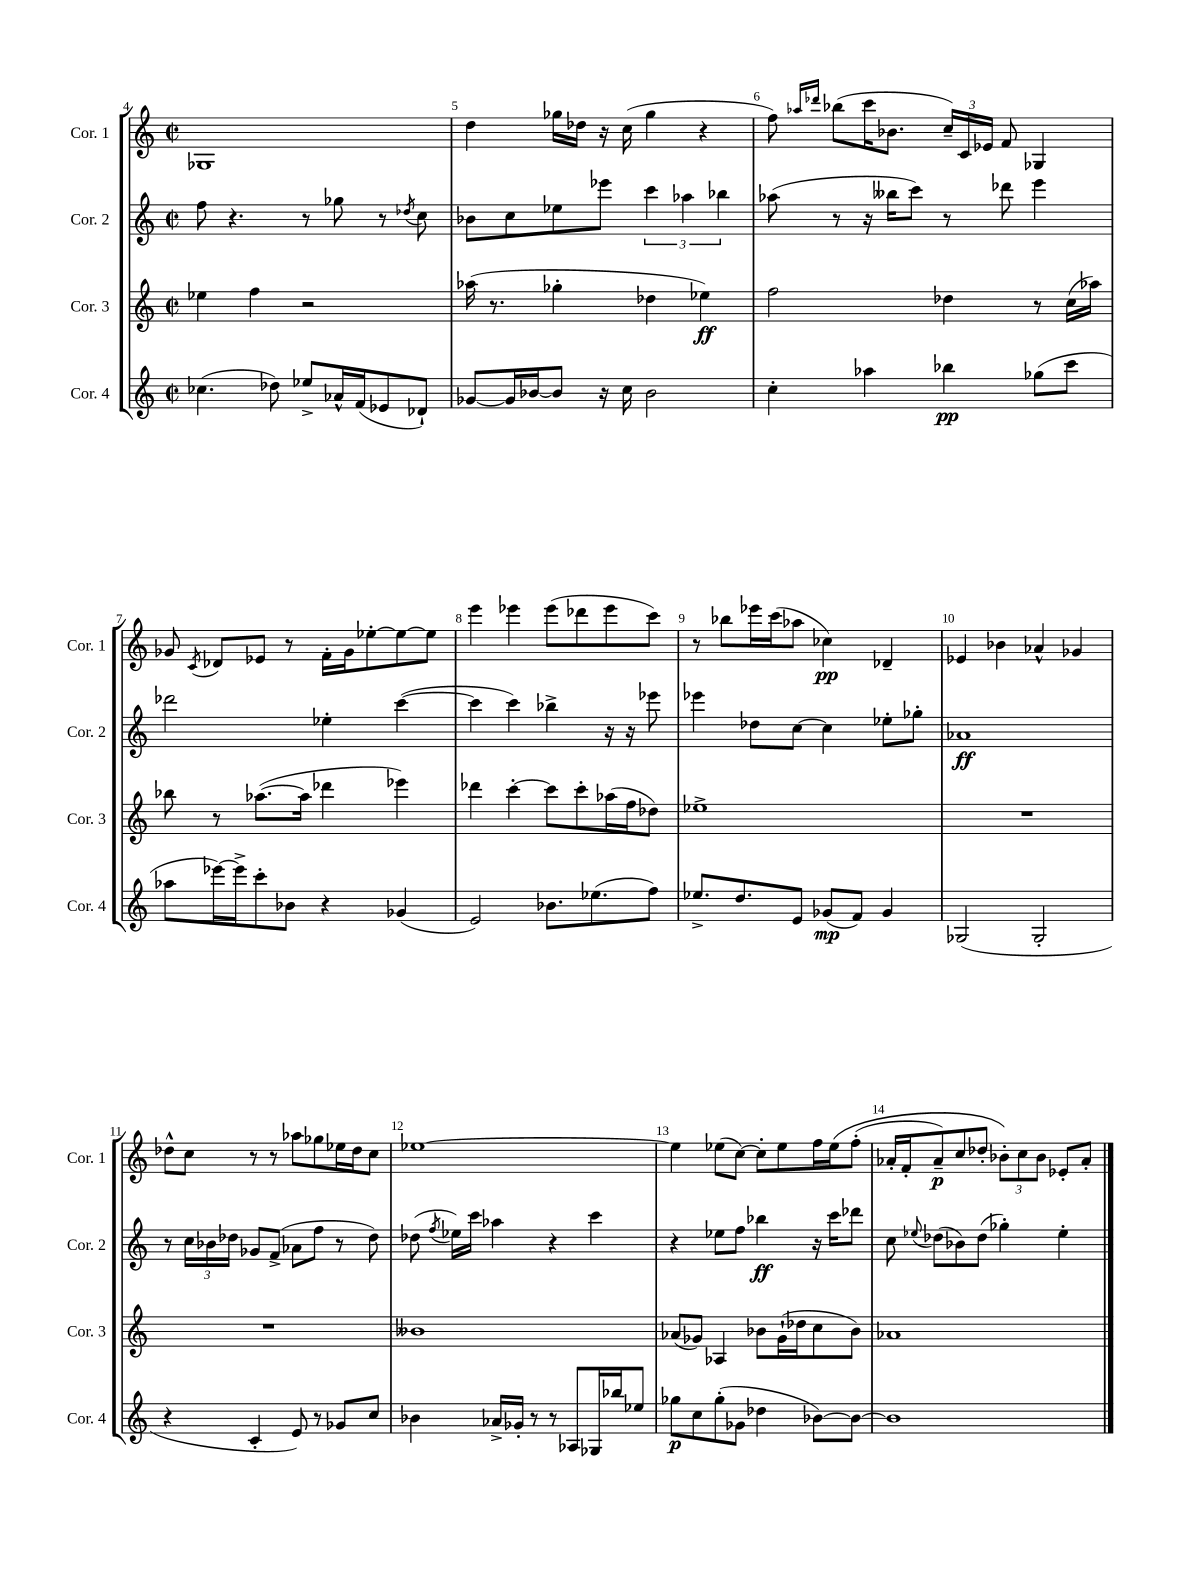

**kern	**kern	**kern	**kern
*staff4	*staff3	*staff2	*staff1
*clefG2	*clefG2	*clefG2	*clefG2
*k[]	*k[]	*k[]	*k[]
*M2/2	*M2/2	*M2/2	*M2/2
*met(c|)	*met(c|)	*met(c|)	*met(c|)
(4.cc-	4ee-	8ff	1G-
.	.	4.r	.
.	4ff	.	.
8dd-)	.	.	.
8ee-^	2r	8r	.
16a-^^	.	8gg-	.
(16f	.	.	.
8e-	.	8r	.
.	.	8qdd-	.
8d-`)	.	8cc	.
=	=	=	=
[8g-	(16aa-	8b-	4dd
.	8.r	.	.
16g-]	.	8cc	.
[16b-	.	.	.
8b-]	4gg-'	8ee-	16gg-
.	.	.	16dd-
16r	.	8eee-	16r
16cc	.	.	(16cc
2b-	4dd-	6ccc	4gg-
.	.	6aa-	.
.	4ee-)	.	4r
.	.	6bb-	.
=	=	=	=
4cc'	2ff	(8aa-	8ff)
.	.	.	16qqaa-
.	.	.	16qqddd-
.	.	8r	(8bb-
4aa-	.	16r	16ccc
.	.	16bb--	8.b-
.	.	8ccc)	.
4bb-	4dd-	8r	24cc~)
.	.	.	24c
.	.	.	24e-
.	.	8ddd-	8f
(8gg-	8r	4eee	4G-
8ccc	(16cc	.	.
.	16aa-)	.	.
=	=	=	=
8aa-	8bb-	2ddd-	8g-
.	.	.	8qc
[16eee-)	8r	.	8d-
16eee-^]	.	.	.
8ccc'	([8.aa-	.	8e-
8b-	.	.	8r
.	16aa-]	.	.
4r	4ddd-	4ee-'	16f'
.	.	.	16g-
.	.	.	[8ee-'
(4g-	4eee-)	([4ccc	8ee-_
.	.	.	8ee-]
=	=	=	=
2e)	4ddd-	4ccc]	4eee
.	[4ccc'	4ccc)	4eee-
8.b-	8ccc]	4bb-^	(8eee-
.	8ccc'	.	8ddd-
(8.ee-	.	.	.
.	(16aa-	16r	8eee-
.	16ff	16r	.
8ff)	8dd-)	8eee-	8ccc)
=	=	=	=
8.ee-^	1ee-^	4eee-	8r
.	.	.	8bb-
8.dd	.	.	.
.	.	8dd-	16eee-
.	.	.	(16ccc
8e	.	[8cc	8aa-
(8g-	.	4cc]	4cc-)
8f)	.	.	.
4g-	.	8ee-'	4d-~
.	.	8gg-'	.
=	=	=	=
(2G-	1r	1a-	4e-
.	.	.	4b-
2G-'	.	.	4a-^^
.	.	.	4g-
=	=	=	=
4r	1r	8r	8dd-^^
.	.	24cc	8cc
.	.	24b-	.
.	.	24dd-	.
4c'	.	8g-	8r
.	.	(8f^	8r
8e)	.	8a-	8aa-
8r	.	8ff	8gg-
8g-	.	8r	16ee-
.	.	.	16dd-
8cc	.	8dd-)	8cc
=	=	=	=
4b-	1b--	(8dd-	[1ee-
.	.	8qff	.
.	.	16ee-)	.
.	.	16ccc	.
16a-^	.	4aa-	.
16g-'	.	.	.
8r	.	.	.
8r	.	4r	.
8A-	.	.	.
16G-	.	4ccc	.
16bb-	.	.	.
8ee-	.	.	.
=	=	=	=
8gg-	(8a-	4r	4ee-]
8cc	8g-)	.	.
(8gg-'	4A-	8ee-	(8ee-
8g-	.	8ff	[8cc)
4dd-	8b-	4bb-	8cc']
.	(16g-`	.	8ee-
.	16dd-	.	.
[8b-)	8cc	16r	16ff
.	.	16ccc	&(16ee-
8b-_	8b-)	8ddd-	(8ff'
=	=	=	=
1b-]	1a-	8cc	16a-'
.	.	.	16f'
.	.	8qqee-	.
.	.	(8dd-	8a-~)
.	.	8b-)	8cc
.	.	(8dd-	8dd-'
.	.	4gg-')	12b-'&)
.	.	.	12cc
.	.	.	12b-
.	.	4ee-'	8e-'
.	.	.	8a-'
==	==	==	==
*-	*-	*-	*-
